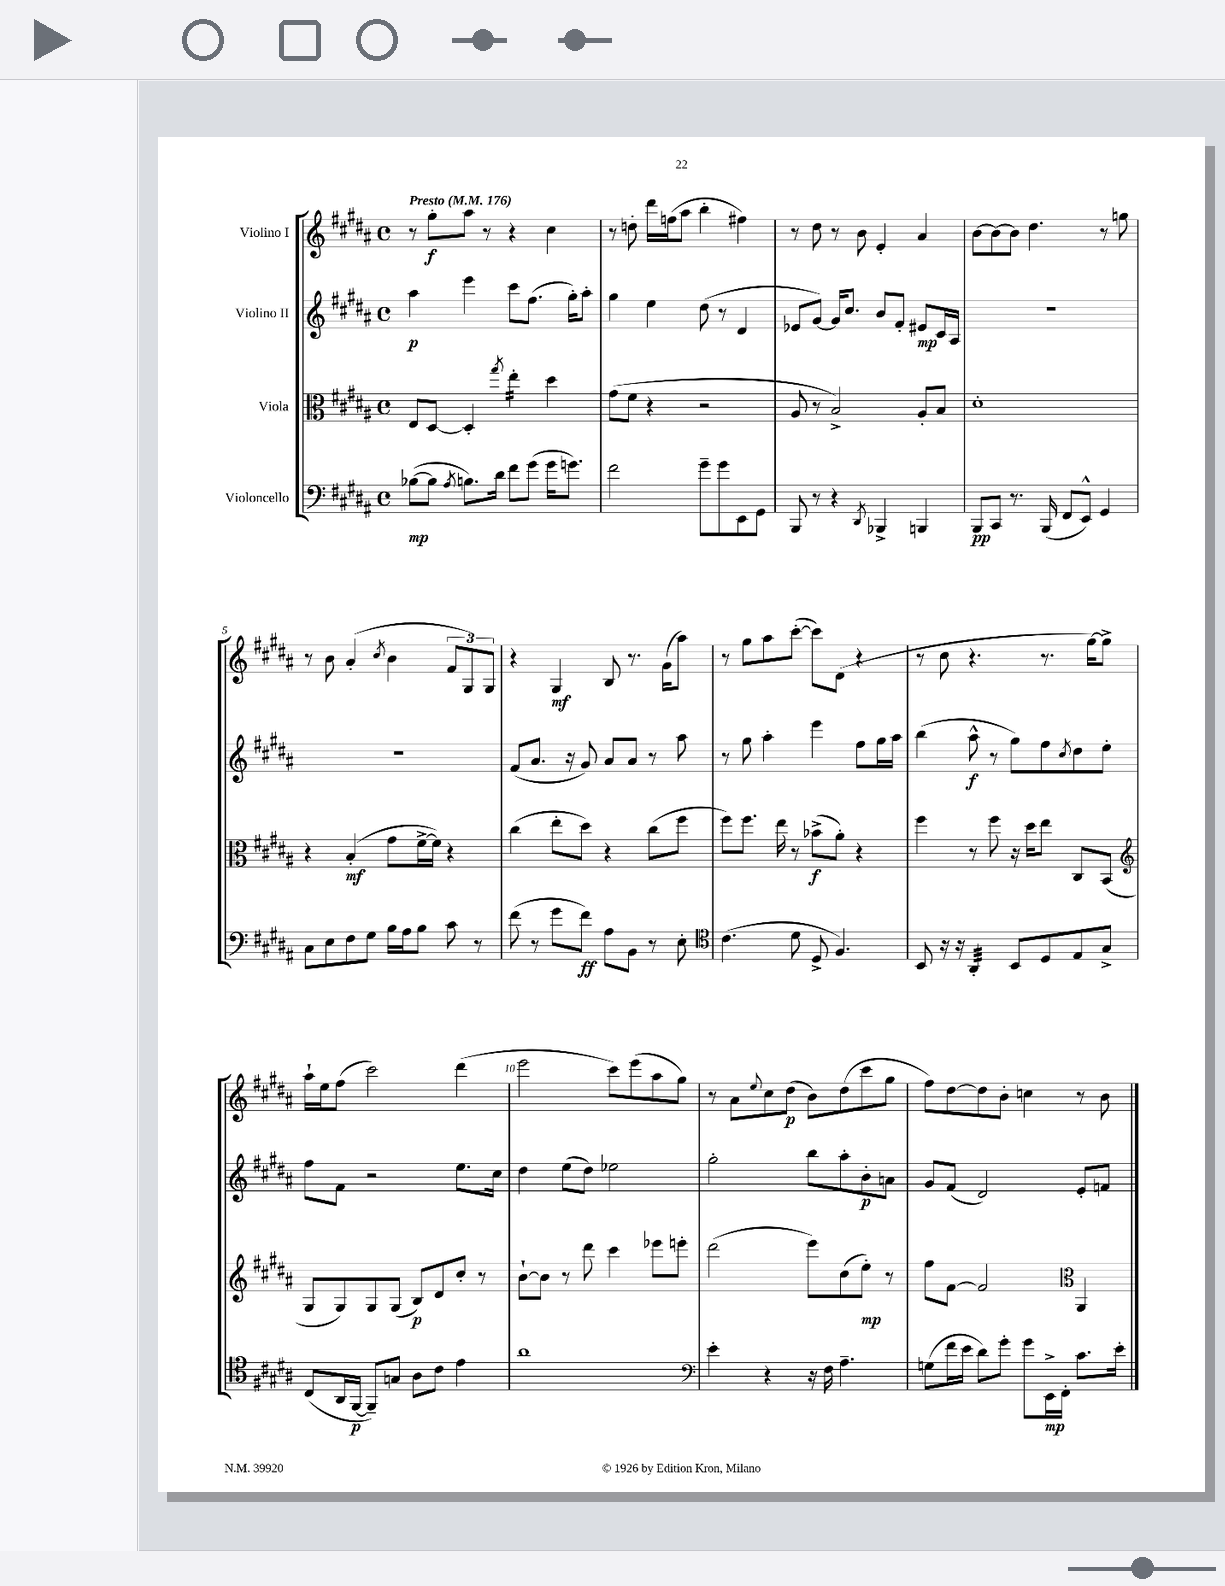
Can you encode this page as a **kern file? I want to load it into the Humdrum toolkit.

**kern	**kern	**kern	**kern
*staff4	*staff3	*staff2	*staff1
*clefF4	*clefC3	*clefG2	*clefG2
*k[f#c#g#d#a#]	*k[f#c#g#d#a#]	*k[f#c#g#d#a#]	*k[f#c#g#d#a#]
*M4/4	*M4/4	*M4/4	*M4/4
*met(c)	*met(c)	*met(c)	*met(c)
*MM176	*MM176	*MM176	*MM176
([8B-	8E	4aa#	8r
8B-]	[8D#	.	8gg#'
8qA#	.	.	.
8.B)	4D#']	4eee	8aa#
.	.	.	8r
16d#	.	.	.
.	8qgg#	.	.
8f#	4ee'	8ccc#	4r
(8g#	.	(8.ff#	.
16g#	4dd#	.	4cc#
8.g)	.	16gg#')	.
.	.	8aa#'	.
=	=	=	=
2f#	(8g#	4gg#	8r
.	8f#	.	8dd'
.	4r	4ee	16ddd#
.	.	.	(16ff
.	.	.	8aa#
8g#~	2r	(8dd#	4bb'
8g#	.	8r	.
8EE	.	4d#	4ff#)
8GG#	.	.	.
=	=	=	=
8BBB	8A#	8e-	8r
8r	8r	[8g#)	8dd#
4r	2B^)	16g#]	8r
.	.	8.cc#	.
.	.	.	8b
8qDD#	.	.	.
4BBB-^	.	8b	4e'
.	.	8f#'	.
4BBB	8A#'	8e#	4a#
.	8B	16c#	.
.	.	16A#	.
=	=	=	=
8BBB	1d#'	1r	[8b
8CC#	.	.	8b_
8.r	.	.	8b]
.	.	.	4.dd#
(16BBB	.	.	.
8FF#	.	.	.
8EE^^)	.	.	.
4GG#	.	.	8r
.	.	.	8gg
=	=	=	=
8C#	4r	1r	8r
8E	.	.	8b
8F#	(4B'	.	(4a#'
8G#	.	.	.
.	.	.	8qcc#
16B	8g#	.	4b
16A#	.	.	.
8B	[16f#^	.	.
.	16f#])	.	.
8c#	4r	.	12f#
.	.	.	12G#)
8r	.	.	.
.	.	.	12G#
=	=	=	=
(8f#	(4cc#	(8f#	4r
8r	.	8.a#	.
8g#	8ee'	.	4G#
.	.	16r	.
8f#)	8dd#)	8g#)	.
8A#	4r	8a#	8B
8BB	.	8a#	8.r
8r	(8cc#	8r	.
.	.	.	(16g#
8E'	8ff#	8aa#	8aa#)
=	=	=	=
*clefC4	*	*	*
(4.c#	8ff#)	8r	8r
.	8.ff#	8gg#	8gg#
.	.	4aa#'	8aa#
.	16ee	.	.
8d#	8r	.	([8ccc#'
8D#^	(8b-^	4eee	8ccc#])
4.F#)	8a#')	.	(8d#
.	4r	8ff#	4r
.	.	16gg#	.
.	.	16aa#	.
=	=	=	=
8BB	4ff#	(4bb	8r
16r	.	.	8cc#
16r	.	.	.
4AA#'	8r	8aa#^^	4.r
.	8ff#	8r	.
8BB	16r	8gg#)	.
.	16dd#	.	.
8D#	8ee	8ff#	8.r
.	.	8qcc#	.
8E	8C#	8dd#	.
.	.	.	[16gg#)
8G#^	(8BB	8ee'	8gg#^]
=	=	=	=
*	*clefG2	*	*
(8C#	8G#	8ff#	16aa#`
.	.	.	16ee
16AA#	8G#)	8f#	(8ff#
[16FF#	.	.	.
8FF#~])	8G#	2r	2ccc#)
8G	(8G#	.	.
8A#	8B)	.	.
8c#	8d#	.	.
4e	8cc#'	8.ee	(4ddd#
.	8r	.	.
.	.	16cc#	.
=	=	=	=
1a#	[8b`	4dd#	2eee
.	8b]	.	.
.	8r	(8ee	.
.	8ddd#	8dd#)	.
.	4ccc#	2ee-	8ccc#)
.	.	.	(8eee
.	8eee-	.	8aa#
.	8eee'	.	8gg#)
=	=	=	=
*clefF4	*	*	*
4e'	(2ddd#	2gg#'	8r
.	.	.	8a#
.	.	.	8qqee
4r	.	.	8cc#
.	.	.	(8dd#
16r	8eee)	8bb	8b)
16F#	.	.	.
4.A#~	(8cc#	8aa#'	(8dd#
.	8ee')	8b'	8ccc#
.	8r	8a	8gg#
=	=	=	=
(8G	8ff#	8g#	8ff#)
16f#	[8f#	(8f#	[8dd#
16e	.	.	.
8d#)	2f#]	2d#)	8dd#]
8g#'	.	.	8b'
8g#	.	.	4cc
16EE^	.	.	.
16FF#'	.	.	.
*	*clefC3	*	*
8.c#	4AA#	8e'	8r
.	.	8f	8b
16e'	.	.	.
==	==	==	==
*-	*-	*-	*-
